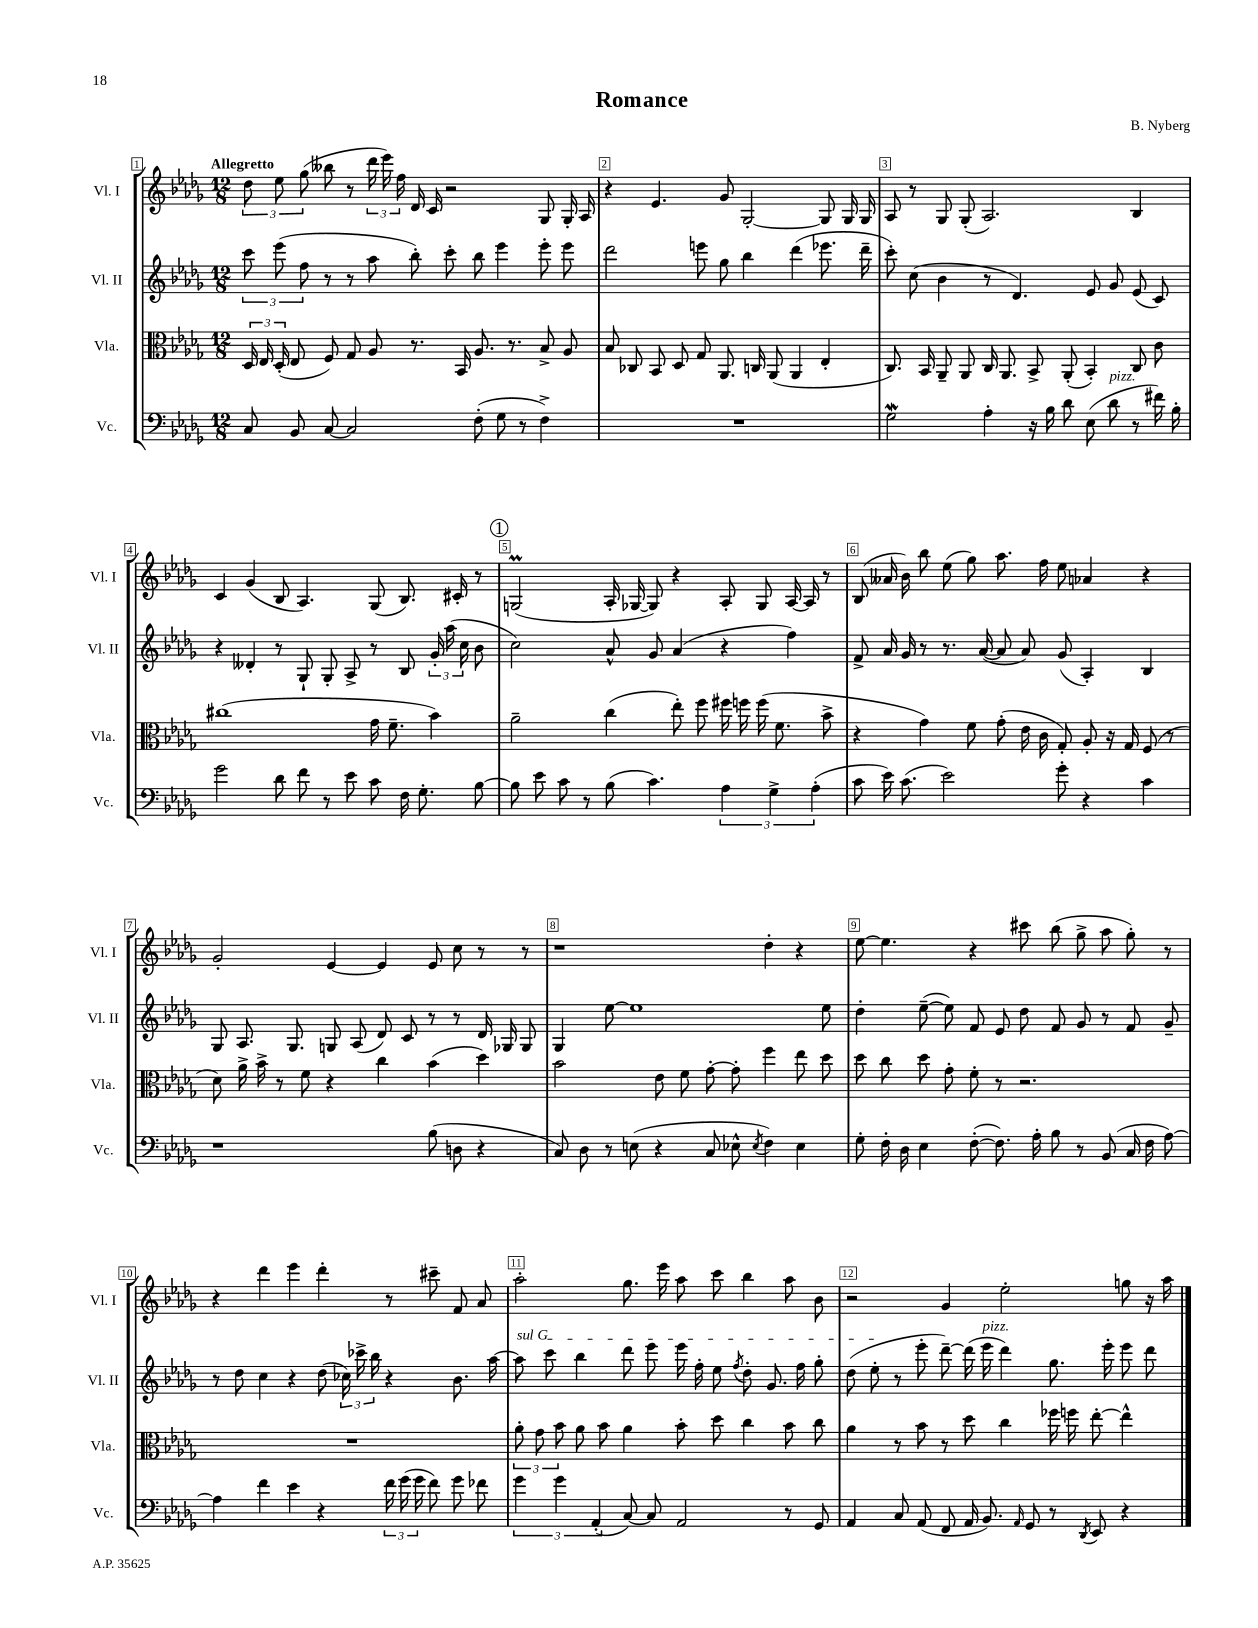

**kern	**kern	**kern	**kern
*staff4	*staff3	*staff2	*staff1
*clefF4	*clefC3	*clefG2	*clefG2
*k[b-e-a-d-g-]	*k[b-e-a-d-g-]	*k[b-e-a-d-g-]	*k[b-e-a-d-g-]
*M12/8	*M12/8	*M12/8	*M12/8
8C	24D-	12ccc	12dd-
.	24E-	.	.
.	(24D-'	(12eee-	12ee-
8BB-	8E-	.	.
.	.	12ff	(12gg-
[8C	8F)	8r	8bb--
2C]	8G-	8r	8r
.	8A-	8aa-	24ddd-
.	.	.	24eee-)
.	.	.	24ff
.	8.r	8bb-')	16d-
.	.	.	16c
.	.	8ccc'	2r
.	16BB-	.	.
(8F'	8.A-	8bb-	.
8G-	.	4eee-	.
.	8.r	.	.
8r	.	.	.
4F^)	8B-^	8eee-'	8G-
.	8A-	8eee-	16G-'
.	.	.	16A-
=	=	=	=
1.r	8B-	2ddd-	4r
.	8C-	.	.
.	8BB-	.	4.e-
.	8D-	.	.
.	8G-	8eee	.
.	8.AA-	8gg-	8g-
.	.	4bb-	[2G-'
.	16C	.	.
.	(8AA-	.	.
.	4AA-	(4ddd-	.
.	4E-'	8.eee-	8G-]
.	.	.	16G-
.	.	16ddd-~	16G-
=	=	=	=
2G-	8.C)	8ccc')	8A-
.	.	(8cc	8r
.	16BB-	.	.
.	8AA-~	4b-	8G-
.	8AA-	.	(8G-'
4A-'	16C	8r	2.A-)
.	8.AA-	.	.
.	.	4.d-)	.
16r	8BB-^	.	.
16B-	.	.	.
8d-	(8AA-'	.	.
(8E-	4BB-')	8e-	.
8d-	.	8g-	.
8r	8C	(8e-	4B-
16f#)	8c	8c)	.
16B-'	.	.	.
=	=	=	=
2g-	(1cc#	4r	4c
.	.	4d--'	(4g-
8d-	.	8r	8B-
8f	.	8G-`	4.A-)
8r	.	8G-'	.
8e-	.	8A-^	.
8c	16g-	8r	(8G-
.	8.f~	.	.
16F	.	8B-	8.B-)
8.G-'	.	.	.
.	4b-)	24g-'	.
.	.	(24aa-	.
.	.	.	16c#'
.	.	24cc	.
[8B-	.	8b-	8r
=	=	=	=
8B-]	2a-~	2cc)	(2G
8e-	.	.	.
8c	.	.	.
8r	.	.	.
(8B-	(4cc	8a-^^	16A-'
.	.	.	[16G-
4.c)	.	8g-	8G-])
.	8ee-')	(4a-	4r
.	8ff	.	.
6A-	16ff#	4r	8A-'
.	16ff	.	.
.	(16ff	.	8G-
6G-^	.	.	.
.	8.f	.	.
.	.	4ff)	[16A-
.	.	.	16A-]
(6A-'	.	.	.
.	8b-^	.	8r
=	=	=	=
8c	4r	8f^	(8B-
16e-)	.	16a-	16a--
(8.c	.	16g-	16b-)
.	4g-)	8r	8bb-
2e-)	.	8.r	(8ee-
.	8f	.	8gg-)
.	.	([16a-	.
.	(8g-'	8a-]	8.aa-
.	16e-	8a-)	.
.	16c	.	16ff
8g-'	8G-')	(8g-	8ee-
4r	8A-'	4A-')	4a-
.	16r	.	.
.	16G-	.	.
4c	(8F	4B-	4r
.	8r	.	.
=	=	=	=
1r	8d-)	8G-	2g-'
.	16a-^	8.A-	.
.	16b-^	.	.
.	8r	.	.
.	.	8.G-	.
.	8f	.	.
.	4r	8G	[4e-
.	.	(8A-	.
.	4cc	8d-)	4e-]
.	.	8c	.
(8B-	(4b-	8r	8e-
8D	.	8r	8cc
4r	4dd-)	16d-	8r
.	.	16G-	.
.	.	8G-	8r
=	=	=	=
8C)	2b-	4G-	1r
8D-	.	.	.
8r	.	[8ee-	.
(8E	.	1ee-]	.
4r	8e-	.	.
.	8f	.	.
8C	[8g-'	.	.
8E-^^	8g-']	.	.
8qE-	.	.	.
4F)	4ff	.	4dd-'
4E-	8ee-	.	4r
.	8dd-	8ee-	.
=	=	=	=
8G-'	8dd-	4dd-'	[8ee-
16F'	8cc	.	4.ee-]
16D-	.	.	.
4E-	8dd-	([8ee-~	.
.	8g-'	8ee-])	.
([8F'	8f'	8f	4r
8.F])	8r	8e-	.
.	2.r	8dd-	8ccc#
16A-'	.	.	.
8B-	.	8f	(8bb-
8r	.	8g-	8gg-^
(8BB-	.	8r	8aa-
16C	.	8f	8gg-')
16F	.	.	.
[8A-)	.	8g-~	8r
=	=	=	=
4A-]	1.r	8r	4r
.	.	8dd-	.
4f	.	4cc	4ddd-
4e-	.	4r	4eee-
4r	.	(8dd-	4ddd-'
.	.	24cc-)	.
.	.	24ccc-^	.
.	.	24bb-	.
24f	.	4r	8r
(24g-	.	.	.
24g-	.	.	.
8f)	.	.	8ccc#~
8g-	.	8.b-	8f
8f-	.	.	8a-
.	.	[16aa-	.
=	=	=	=
6g-	12a-'	8aa-]	2aa-'
.	12g-	.	.
.	.	8ccc	.
6g-	12b-	.	.
.	8a-	4bb-	.
(6AA-'	.	.	.
.	8b-	.	.
[8C)	4a-	8ddd-	8.gg-
8C]	.	8eee-	.
.	.	.	16eee-
2AA-	8b-'	16eee-	8aa-
.	.	16ff'	.
.	8dd-	8ee-	8ccc
.	.	8qff	.
.	4cc	8dd-'	4bb-
.	.	8.g-	.
8r	8b-	.	8aa-
.	.	16ff	.
8GG-	8cc	8gg-'	8b-
=	=	=	=
4AA-	4a-	(8dd-	2r
.	.	8ee-'	.
8C	8r	8r	.
(8AA-	8b-	8eee-'	.
8FF	8r	[8ddd-~)	4g-
16AA-	8dd-	(16ddd-]	.
8.BB-)	.	16eee-	.
.	4cc	4ddd-)	2ee-'
16qqAA-	.	.	.
8GG-	.	.	.
8r	16ff-	8.gg-	.
.	16ff	.	.
8qDD-	.	.	.
8EE-	[8ee-'	.	.
.	.	16eee-'	.
4r	4ee-^^]	8eee-	8gg
.	.	8ddd-	16r
.	.	.	16aa-
==	==	==	==
*-	*-	*-	*-
